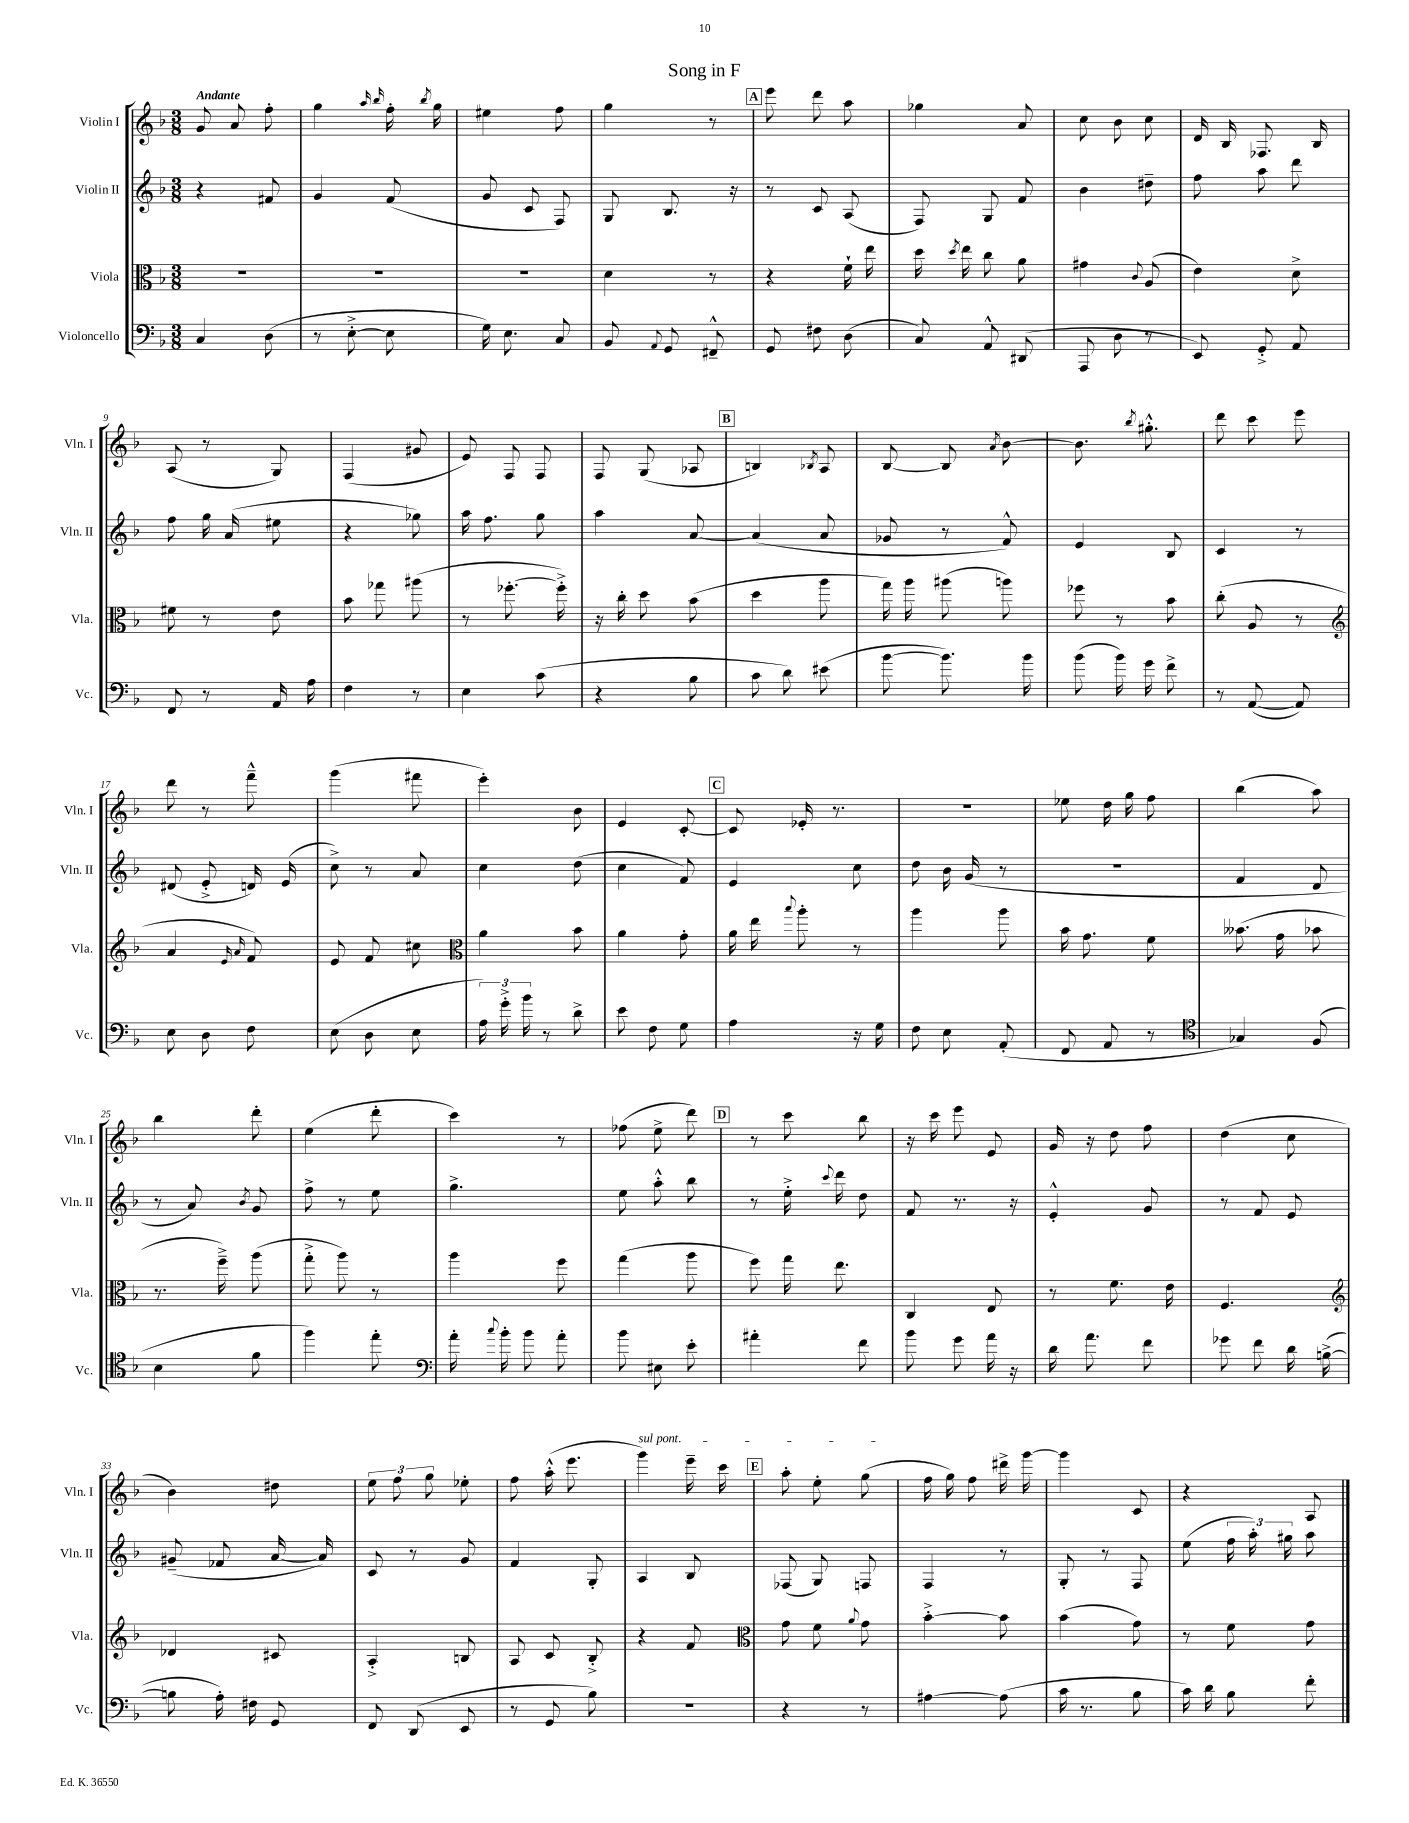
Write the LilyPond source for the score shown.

\header { title = "Song in F" }
<<
\new StaffGroup <<
\new Staff = "s0" \with { instrumentName = "Violin I" shortInstrumentName = "Vln. I" } {
    \clef treble \key f \major \numericTimeSignature \time 3/8 \tempo "Andante"
    \autoBeamOff g'8 a'8 f''8-. |
    g''4 \grace { a''16 bes''16 } f''16-. \acciaccatura { bes''8 } g''16 |
    eis''4 f''8 |
    g''4 r8 |
    \mark \markup { \box "A" } e'''8 d'''8 a''8 |
    ges''4 a'8 |
    c''8 bes'8 c''8 |
    d'16 bes16 fes8. bes16 |
    a8( r8 g8) |
    f4( gis'8 |
    e'8) f8 f8 |
    f8 g8( aes8 |
    \mark \markup { \box "B" } b4) \acciaccatura { bes8 } a8 |
    bes8~ bes8 \acciaccatura { a'8 } bes'8~ |
    bes'8. \acciaccatura { bes''8 } gis''8.-.-^ |
    d'''8 c'''8 e'''8 |
    d'''8 r8 f'''8---^ |
    g'''4( fis'''8 |
    e'''4-.) bes'8 |
    e'4 c'8~-. |
    \mark \markup { \box "C" } c'8 ees'16-. r8. |
    R4. |
    ees''8 d''16 g''16 f''8 |
    bes''4( a''8) |
    bes''4 d'''8-. |
    e''4( d'''8-. |
    c'''4) r8 |
    fes''8( e''8-> d'''8) |
    \mark \markup { \box "D" } r8 c'''8 bes''8 |
    r16 c'''16 e'''8 e'8 |
    g'16 r16 d''8 f''8 |
    d''4( c''8 |
    bes'4) dis''8 |
    \tuplet 3/2 { e''8 f''8 g''8 } ees''8-. |
    f''8 a''16-.-^( e'''8. |
    \once \override TextSpanner.bound-details.left.text = \markup { \italic "sul pont." } g'''4\startTextSpan) e'''16-- c'''16 |
    \mark \markup { \box "E" } a''8-. e''8-. g''8\stopTextSpan( |
    f''16 g''16) f''8 dis'''16-> g'''16~ |
    g'''4 c'8 |
    r4 a8 \bar "|." |
}
\new Staff = "s1" \with { instrumentName = "Violin II" shortInstrumentName = "Vln. II" } {
    \clef treble \key f \major \numericTimeSignature \time 3/8
    \autoBeamOff r4 fis'8 |
    g'4 f'8( |
    g'8 c'8 f8) |
    g8 bes8. r16 |
    \mark \markup { \box "A" } r8 c'8 a8( |
    f8) g8 f'8 |
    bes'4 dis''8-- |
    f''8 a''8 d'''8 |
    f''8 g''16 a'16( eis''8 |
    r4 ges''8) |
    a''16 f''8. g''8 |
    a''4 a'8~ |
    \mark \markup { \box "B" } a'4( a'8 |
    ges'8 r8 f'8-^) |
    e'4 bes8 |
    c'4 r8 |
    dis'8( e'8-.-> d'16) e'16( |
    c''8->) r8 a'8 |
    c''4 d''8( |
    c''4 f'8) |
    \mark \markup { \box "C" } e'4 c''8 |
    d''8 bes'16 g'16( r8 |
    r4. |
    f'4 d'8 |
    r8 a'8) \acciaccatura { bes'8 } g'8 |
    f''8-> r8 e''8 |
    g''4.-> |
    e''8 a''8-.-^ bes''8 |
    \mark \markup { \box "D" } r8 e''16-.-> \appoggiatura { c'''8 } d'''16 d''8 |
    f'8 r8. r16 |
    e'4-.-^ g'8 |
    r8 f'8 e'8 |
    gis'8--( fes'8 a'16~ a'16) |
    c'8 r8 g'8 |
    f'4 g8-. |
    a4 bes8 |
    \mark \markup { \box "E" } fes8( g8) f8 |
    f4 r8 |
    g8-. r8 f8 |
    e''8( \tuplet 3/2 { f''16 a''16-.) gis''16 } a''8 \bar "|." |
}
\new Staff = "s2" \with { instrumentName = "Viola" shortInstrumentName = "Vla." } {
    \clef alto \key f \major \numericTimeSignature \time 3/8
    \autoBeamOff R4. |
    R4. |
    R4. |
    d'4 r8 |
    \mark \markup { \box "A" } r4 f'16-! e''16 |
    d''16 \acciaccatura { d''8 } e''16 c''8 a'8 |
    gis'4 \appoggiatura { c'8 } a8( |
    e'4) d'8-> |
    fis'8 r8 e'8 |
    bes'8 ges''8 ais''8( |
    r8 fes''8.~-. fes''16-.->) |
    r16 c''16-. d''8 bes'8( |
    \mark \markup { \box "B" } d''4 a''8 |
    g''16) a''16 ais''8( a''8) |
    fes''8 r8 bes'8 |
    c''8-.( a8 r8 |
    \clef treble a'4 \grace { e'16 a'16 } f'8) |
    e'8 f'8 cis''8 |
    \clef alto a'4 bes'8 |
    a'4 g'8-. |
    \mark \markup { \box "C" } a'16 e''16 \appoggiatura { bes''8 } a''8-. r8 |
    a''4 a''8 |
    bes'16 g'8. f'8 |
    beses'8.( g'16 bes'8 |
    r8. f''16--->) a''8( |
    g''8-.-> a''8) r8 |
    a''4 f''8 |
    g''4( a''8 |
    \mark \markup { \box "D" } f''8) g''16 e''8. |
    c4 e8 |
    r8 f'8. e'16 |
    f4. |
    \clef treble des'4 cis'8 |
    a4-.-> b8 |
    a8 c'8 bes8-.-> |
    r4 f'8 |
    \mark \markup { \box "E" } \clef alto g'8 f'8 \appoggiatura { a'8 } g'8 |
    bes'4~-.-> bes'8 |
    bes'4( g'8) |
    r8 f'8 g'8 \bar "|." |
}
\new Staff = "s3" \with { instrumentName = "Violoncello" shortInstrumentName = "Vc." } {
    \clef bass \key f \major \numericTimeSignature \time 3/8
    \autoBeamOff c4 d8( |
    r8 e8~-.-> e8 |
    g16) e8. c8 |
    bes,8 \appoggiatura { a,8 } g,8 fis,8---^ |
    \mark \markup { \box "A" } g,8 fis8 d8( |
    c8) a,8-^ dis,8( |
    a,,8 d8 r8 |
    e,8) g,8-.-> a,8 |
    f,8 r8 a,16 a16 |
    f4 r8 |
    e4 c'8( |
    r4 bes8 |
    \mark \markup { \box "B" } c'8 d'8) eis'8( |
    bes'8~ bes'8.) bes'16 |
    bes'8( bes'16) g'16 f'8-> |
    r8 a,8~( a,8) |
    e8 d8 f8 |
    e8( d8 e8 |
    \tuplet 3/2 { a16) g'16-.-> bes'16 } r8 d'8-> |
    e'8 f8 g8 |
    \mark \markup { \box "C" } a4 r16 g16 |
    f8 e8 a,8-.( |
    f,8 a,8 r8 |
    \clef tenor ges4) f8( |
    bes4 f'8 |
    f''4) e''8-. |
    \clef bass a'16-. \appoggiatura { c''8 } bes'16-. bes'8 a'8-. |
    bes'8 eis8 e'8-. |
    \mark \markup { \box "D" } ais'4-. f'8 |
    bes'8 g'8 a'16 r16 |
    d'16 a'8. f'8 |
    ges'8 f'8 d'16 b16~->( |
    b8 a16-.) fis16 g,8 |
    f,8 d,8( e,8 |
    r8 g,8 bes8) |
    R4. |
    \mark \markup { \box "E" } r4 r8 |
    ais4~ ais8( |
    c'16 r8. bes8 |
    c'16) d'16 bes8 f'8-. \bar "|." |
}
>>
>>
